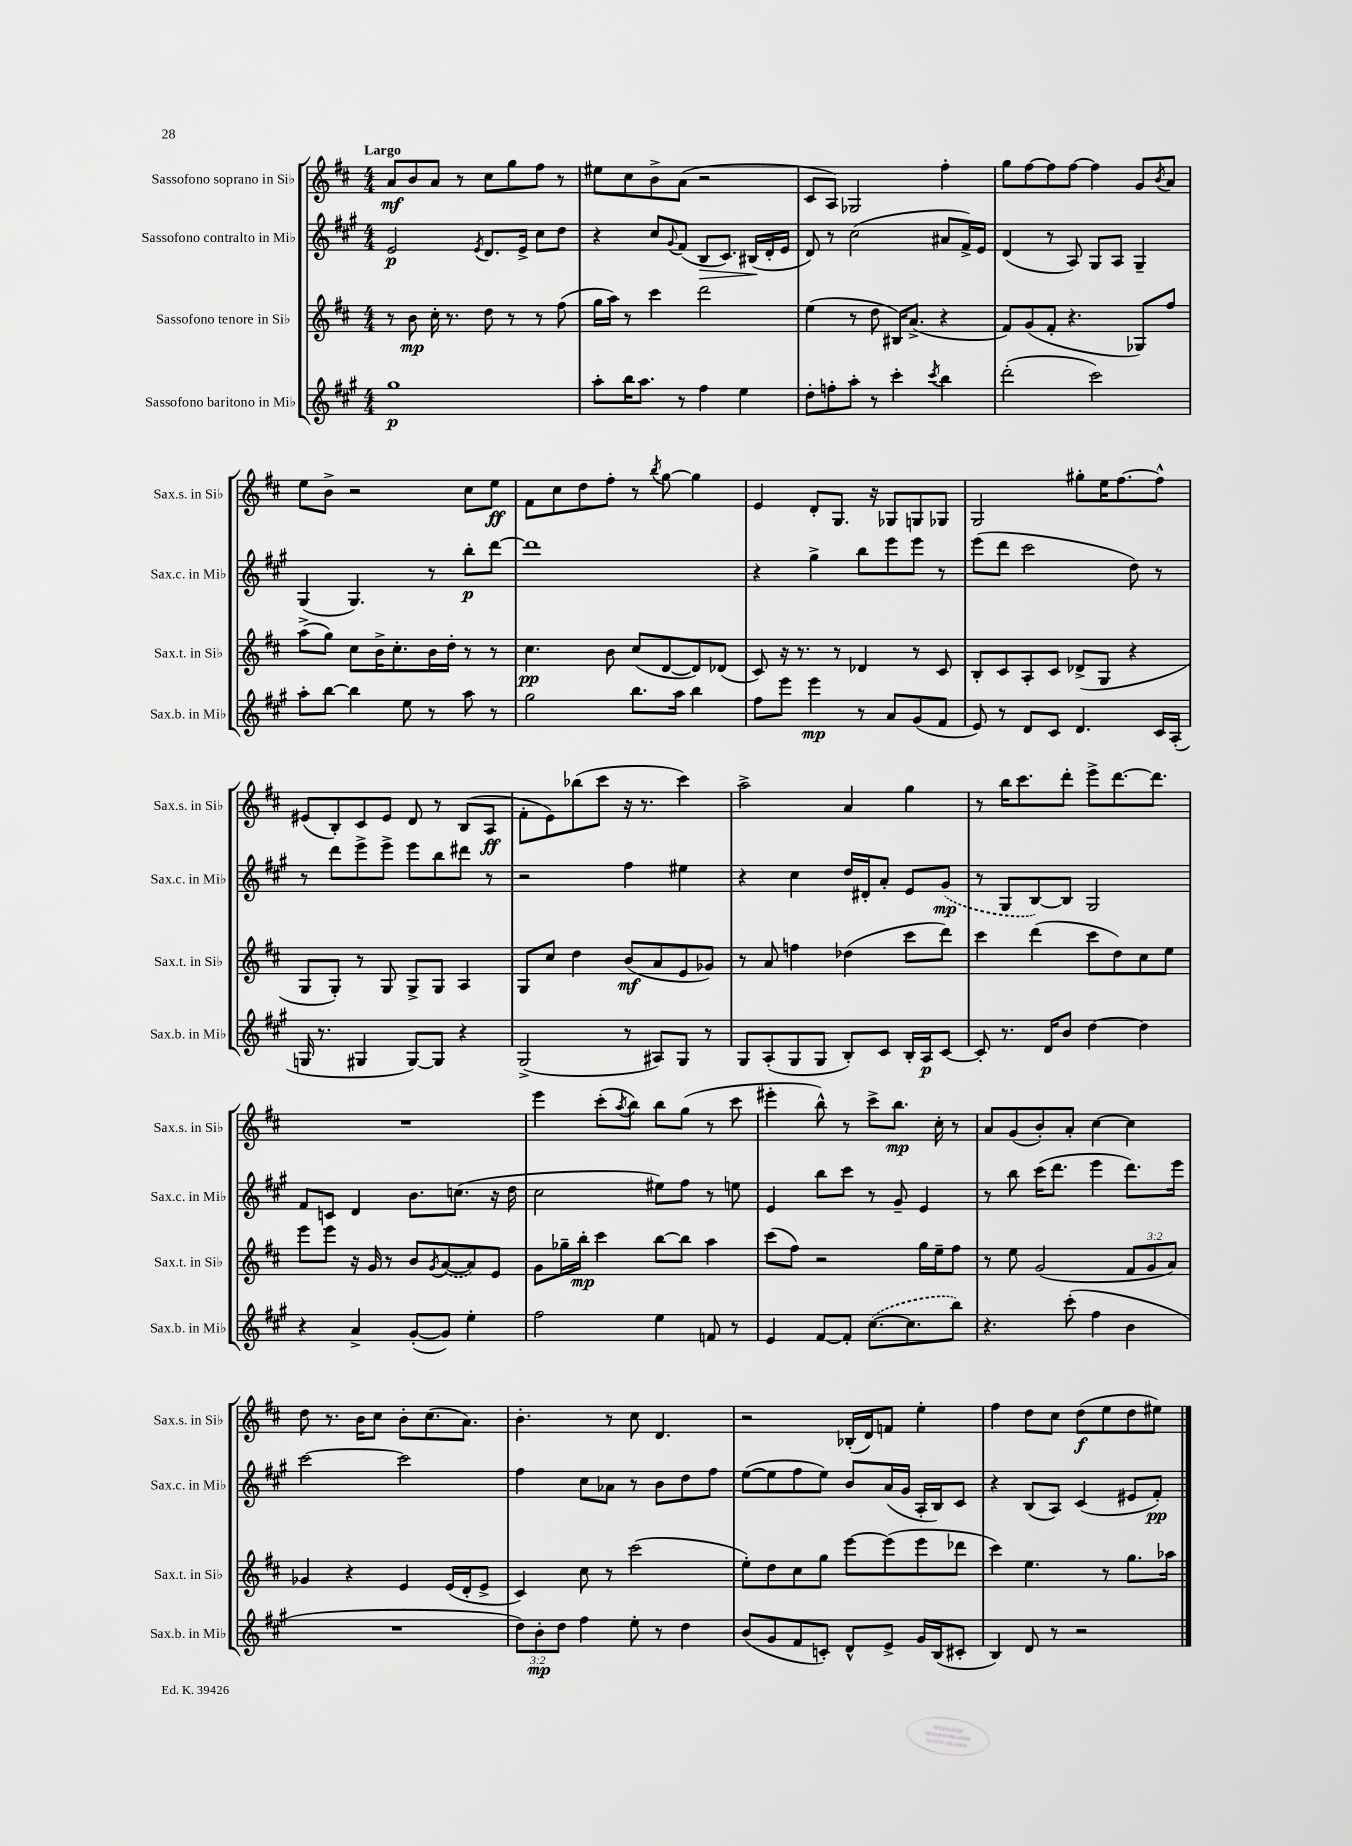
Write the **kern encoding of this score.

**kern	**kern	**kern	**kern
*staff4	*staff3	*staff2	*staff1
*clefG2	*clefG2	*clefG2	*clefG2
*k[f#c#g#]	*k[f#c#]	*k[f#c#g#]	*k[f#c#]
*M4/4	*M4/4	*M4/4	*M4/4
1gg#	8r	2e	8a
.	8b	.	8b
.	16cc#'	.	8a
.	8.r	.	.
.	.	.	8r
.	.	8qe	.
.	8dd	8.d	8cc#
.	8r	.	8gg
.	.	16e^	.
.	8r	8cc#	8ff#
.	(8ff#	8dd	8r
=	=	=	=
8aa'	16gg	4r	8ee#
.	16aa)	.	.
16bb	8r	.	8cc#
8.aa	.	.	.
.	4ccc#	8cc#	8b^
.	.	8qqg#	.
8r	.	(8f#	(8a
4ff#	2ddd	8B	2r
.	.	8.c#)	.
4ee	.	.	.
.	.	(16B#	.
.	.	16d'	.
.	.	16e	.
=	=	=	=
8dd'	(4ee	8d)	8c#
8ff'	.	8r	8A)
8aa'	8r	(2cc#	2G-
8r	8dd	.	.
4ccc#'	16B#)	.	.
.	(8.a^	.	.
8qccc#	.	.	.
4bb	4r	8a#	4ff#'
.	.	16f#^)	.
.	.	16e	.
=	=	=	=
(2ddd'	8f#)	(4d	8gg
.	(8g	.	[8ff#
.	8f#'	8r	8ff#]
.	4.r	8A)	[8ff#
2ccc#)	.	8G#	4ff#]
.	.	8A	.
.	8G-)	4G#~	8g
.	.	.	8qb
.	8ff#	.	8a
=	=	=	=
8aa'	(8aa^	(4G#	8ee
[8bb	8gg)	.	8b^
4bb]	8cc#	4.G#)	2r
.	16b^	.	.
.	8.cc#'	.	.
8ee	.	.	.
8r	16b	8r	.
.	16dd'	.	.
8aa	8r	8bb'	8cc#
8r	8r	[8ddd	8ee
=	=	=	=
2gg#	4.cc#	1ddd]	8f#
.	.	.	8cc#
.	.	.	8dd
.	8b	.	8ff#'
8.bb	(8cc#	.	8r
.	.	.	8qbb
.	[8d	.	[8gg
16aa	.	.	.
4bb	8d])	.	4gg]
.	(8d-	.	.
=	=	=	=
8ff#	8c#)	4r	4e
8eee	16r	.	.
.	8.r	.	.
4eee	.	4gg#^	8d'
.	8r	.	8.G
8r	4d-	8bb	.
.	.	.	16r
8a	.	8eee	8G-
(8g#	8r	8eee	8G
8f#	8c#	8r	8G-
=	=	=	=
8e)	8B'	(8eee	2G
8r	8c#	8ddd	.
8d	8A'	2ccc#	.
8c#	8c#	.	.
4.d	(8d-^	.	8gg#'
.	8G	.	16ee
.	.	.	[8.ff#
.	4r	8dd)	.
16c#	.	8r	8ff#^^]
(16A'	.	.	.
=	=	=	=
16G	8G	8r	(8e#
8.r	.	.	.
.	8G')	8ddd	8B')
4G#	8r	8eee^	8c#
.	8G	8eee^	8e#
[8G#)	8G^	8eee	8d
8G#]	8G	8bb	8r
4r	4A	8ddd#	(8B
.	.	8r	8A
=	=	=	=
(2G#^	8G	2r	8f#'
.	8cc#	.	8e)
.	4dd	.	(8bb-
.	.	.	8ccc#
8r	(8b	4ff#	16r
.	.	.	8.r
8A#)	8a	.	.
8G#	8e	4ee#	4ccc#)
8r	8g-)	.	.
=	=	=	=
8G#	8r	4r	2aa^
(8A'	8a	.	.
8G#	4ff	4cc#	.
8G#	.	.	.
8B')	(4dd-	16dd	4a
.	.	16d#'	.
8c#	.	8a'	.
16B'	8ccc#	8e	4gg
16A	.	.	.
[8c#	8ddd)	(8g#	.
=	=	=	=
8c#']	4ccc#	8r	8r
8.r	.	8G#	16bb
.	.	.	8.ccc#
.	(4ddd	[8B)	.
16d	.	.	.
8b	.	8B]	8ddd'
[4dd	8ccc#	2G#	8eee^
.	8dd)	.	[8.ddd
4dd]	8cc#	.	.
.	.	.	8.ddd]
.	8ee	.	.
=	=	=	=
4r	8eee	8f#	1r
.	8eee	8c	.
4a^	16r	4d	.
.	16g	.	.
.	8r	.	.
([8g#'	8b	8.b	.
.	8qg	.	.
8g#])	([8a	.	.
.	.	(8.cc	.
4ee'	8a])	.	.
.	8e	16r	.
.	.	16dd	.
=	=	=	=
2ff#	8g	2cc#	4eee
.	16gg-~	.	.
.	16bb'	.	.
.	4ccc#	.	(8ccc#'
.	.	.	8qaa
.	.	.	8bb)
4ee	[8bb	8ee#)	8bb
.	8bb]	8ff#	(8gg
8f	4aa	8r	8r
8r	.	8ee	8ccc#
=	=	=	=
4e	(8ccc#	4e	4eee#'
.	8ff#)	.	.
[8f#	2r	8bb	8bb^^)
8f#']	.	8ccc#	8r
([8.cc#	.	8r	8ccc#^
.	.	8g#~	8.bb
8.cc#]	.	.	.
.	16gg	4e	.
.	16ee~	.	16cc#'
8bb)	8ff#	.	8r
=	=	=	=
4.r	8r	8r	8a
.	8ee	8bb	(8g
.	(2g	(16ccc#	8b')
.	.	8.ddd	.
(8ccc#'	.	.	8a'
4ff#	.	4eee	[4cc#
4b	12f#	8.ddd)	4cc#]
.	12g	.	.
.	12a)	.	.
.	.	16eee	.
=	=	=	=
1r	4g-	[2ccc#	8dd
.	.	.	8.r
.	4r	.	.
.	.	.	16b
.	.	.	8cc#
.	4e	2ccc#]	8b'
.	.	.	(8.cc#
.	(16e	.	.
.	16d'	.	8.a)
.	8e^	.	.
=	=	=	=
12dd)	4c#)	4ff#	4.b'
12b'	.	.	.
12dd	.	.	.
4ff#	8cc#	8cc#	.
.	8r	8a-	8r
8ee'	(2ccc#	8r	8cc#
8r	.	8b	4.d
4dd	.	8dd	.
.	.	8ff#	.
=	=	=	=
(8b	8ee')	([8ee	2r
8g#	8dd	8ee]	.
8f#	8cc#	8ff#	.
8c')	8gg	8ee)	.
8d^^	[8eee	8b	(16B-'
.	.	.	16d)
8e^	(8eee]	(16a	8f
.	.	16g#	.
16g#	8eee	16A'	4ee'
(16B	.	16B)	.
8c#'	8ddd-	8c#	.
=	=	=	=
4B)	4ccc#)	4r	4ff#
8d	4.ee	(8B	8dd
8r	.	8A)	8cc#
2r	.	(4c#	(8dd
.	8r	.	8ee
.	8.gg	8e#	8dd
.	.	8f#')	8ee#)
.	16aa-	.	.
==	==	==	==
*-	*-	*-	*-
